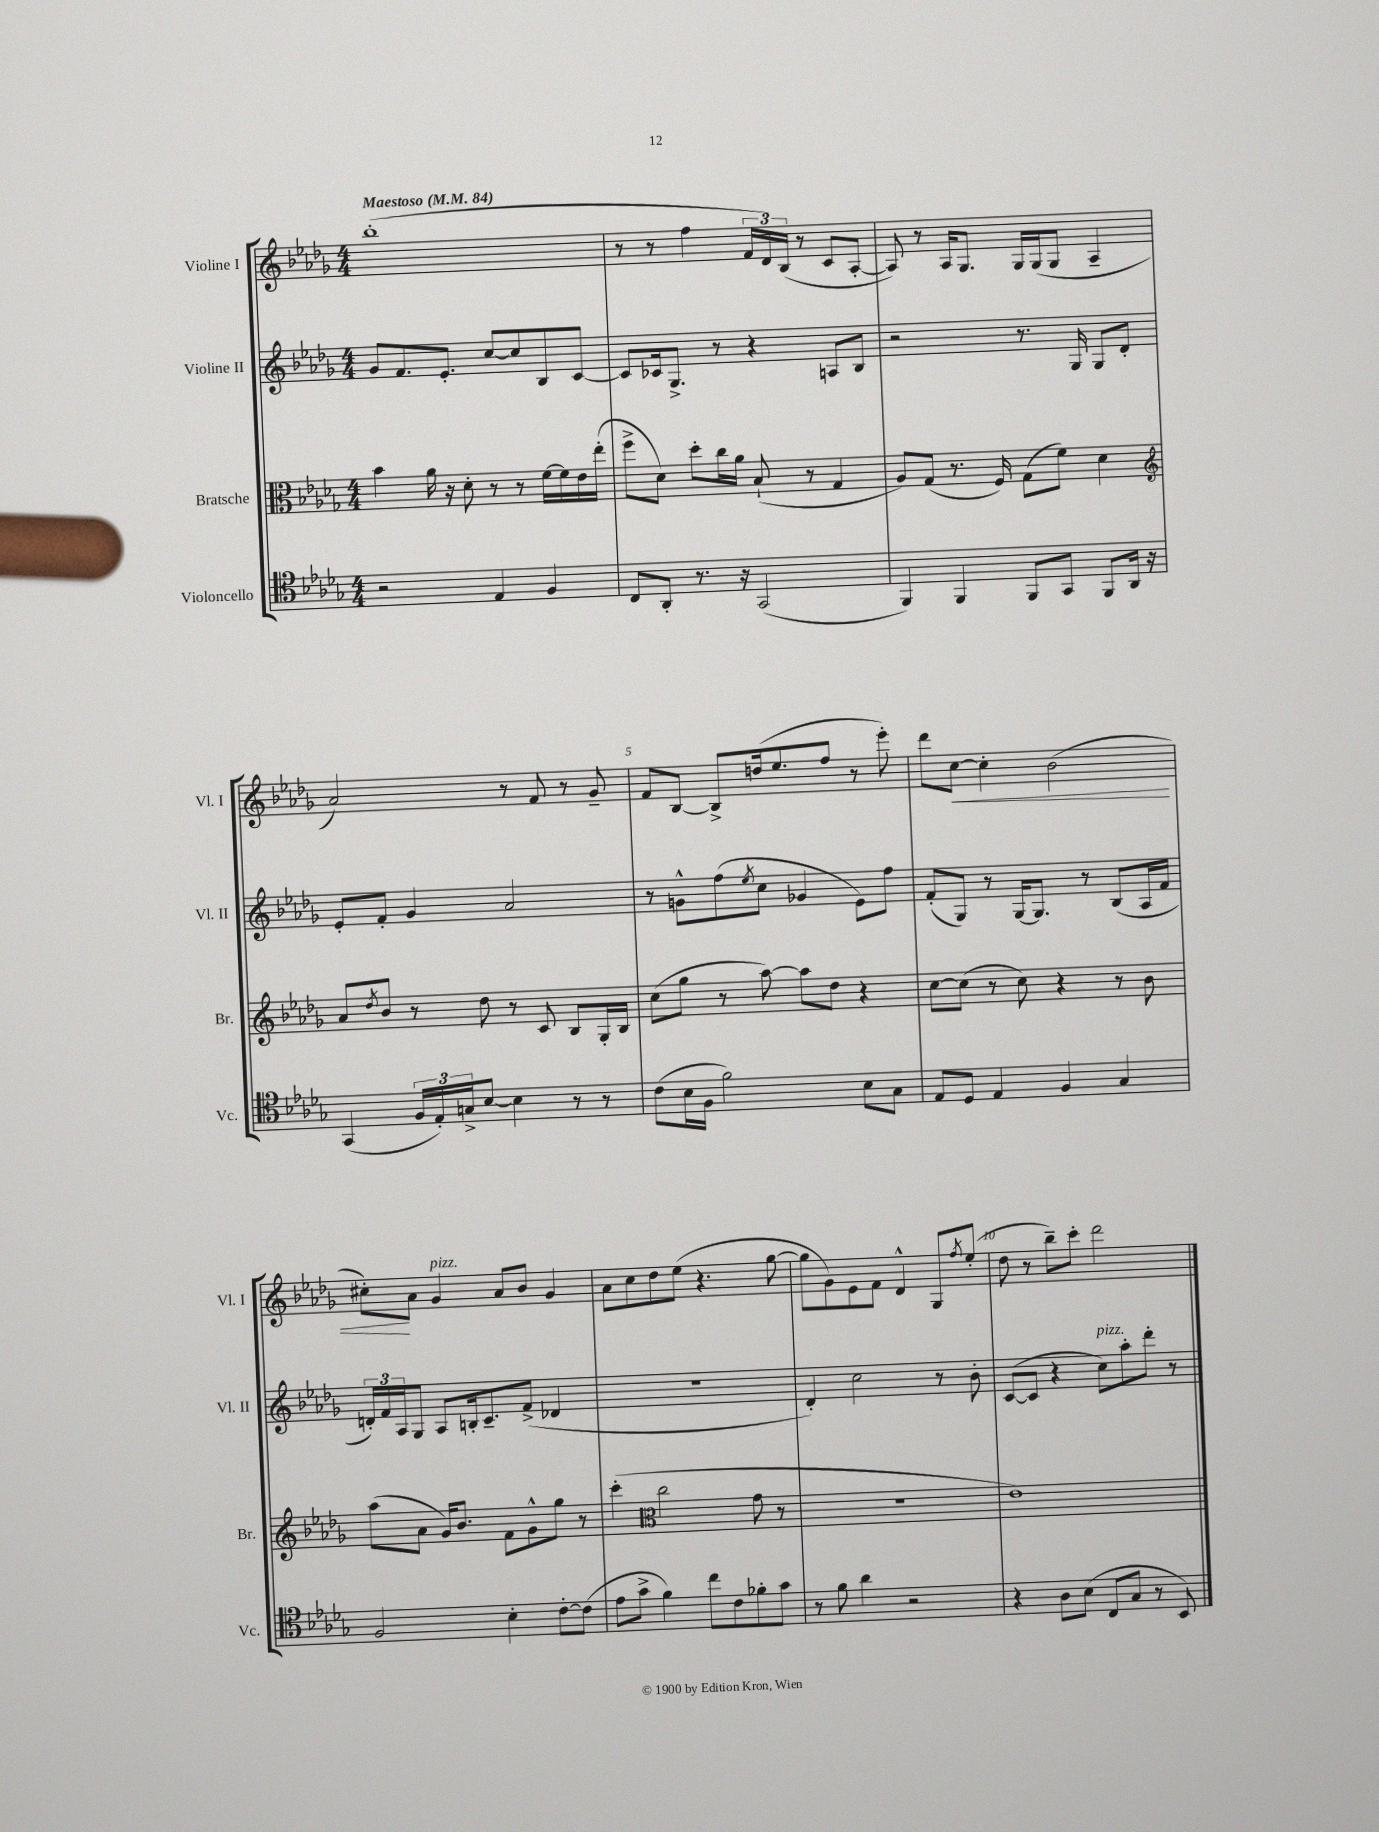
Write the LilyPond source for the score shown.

<<
\new StaffGroup <<
\new Staff = "s0" \with { instrumentName = "Violine I" shortInstrumentName = "Vl. I" } {
    \clef treble \key des \major \numericTimeSignature \time 4/4 \tempo "Maestoso" 4 = 84
    bes''1-.( |
    r8 r8 f''4 \tuplet 3/2 { f'16 des'16) bes16( } r8 c'8 aes8~-. |
    aes8) r8 aes16 ges8. ges16 ges16( ges8 aes4-- |
    aes'2) r8 f'8 r8 ges'8-- |
    f'8 bes8~ bes8-> d''16( ees''8. f''8 r8 ees'''8-.) |
    des'''8 c''8~\< c''4-. bes'2( |
    cis''8-.\!) aes'8 ges'4^\markup { \italic "pizz." } aes'8 bes'8 ges'4 |
    aes'8 c''8 des''8 ees''8( r4. ges''8~ |
    ges''8 ges'8) ees'8 f'8 des'4-^ ges8 \acciaccatura { f''8 } ees''8-.( |
    des''8 r8 bes''8--) c'''8-. des'''2 \bar "|." |
}
\new Staff = "s1" \with { instrumentName = "Violine II" shortInstrumentName = "Vl. II" } {
    \clef treble \key des \major \numericTimeSignature \time 4/4
    ges'8 f'8. ees'8.-. c''8~ c''8 bes8 c'8~ |
    c'8 ces'16 ges8.-> r8 r4 a8 bes8 |
    r2 r8. ges16 ges8 des'8-. |
    ees'8-. f'8-. ges'4 aes'2 |
    r8 g'8-^ f''8( \acciaccatura { ees''8 } c''8 ges'4 ees'8) f''8 |
    f'8-.( ges8) r8 ges16~ ges8. r8 bes8( aes16 f'16 |
    \tuplet 3/2 { d'16-.) f'16 aes16 } ges8 aes8 b16-. c'8.-- f'8->( des'4 |
    r1 |
    des'4-.) c''2 r8 bes'8-. |
    c'8~( c'8 r4 c''8^\markup { \italic "pizz." }) aes''8-. des'''8-. r8 \bar "|." |
}
\new Staff = "s2" \with { instrumentName = "Bratsche" shortInstrumentName = "Br." } {
    \clef alto \key des \major \numericTimeSignature \time 4/4
    bes'4 aes'16 r16 des'8-. r8 r8 f'16~ f'16 ees'16 ees''16-.( |
    f''8-> des'8) des''8-. c''16 aes'16 bes8-!( r8 ges4 |
    aes8) ges8( r8. f16) ges8( f'8) des'4 |
    \clef treble aes'8 \acciaccatura { des''8 } bes'8 r8 des''8 r8 c'8 bes8 ges16-. bes16 |
    c''8( ges''8 r8 aes''8~) aes''8 des''8 r4 |
    c''8~ c''8( r8 c''8) r4 r8 bes'8 |
    aes''8( aes'8 ges'16) bes'8. f'8 ges'8-^ ges''8 r8 |
    c'''4-.( \clef alto c''2 ges'8 r8 |
    R1 |
    ees'1) \bar "|." |
}
\new Staff = "s3" \with { instrumentName = "Violoncello" shortInstrumentName = "Vc." } {
    \clef tenor \key des \major \numericTimeSignature \time 4/4
    r2 ees4 f4 |
    c8 aes,8-. r8. r16 ges,2( |
    f,4) f,4 f,8 ges,8 f,8 aes,16 r16 |
    ges,4( \tuplet 3/2 { f16 ees16-.) g16-> } bes8~ bes4 r8 r8 |
    c'8( bes16 f16 f'2) bes8 ges8 |
    ees8 des8 ees4 f4 ges4 |
    f2 bes4-. c'8~-. c'8( |
    ees'8 ges'8-> f'4) c''8 c'8 fes'8-. ges'8 |
    r8 f'8 aes'4 r2 |
    r4 aes8 bes8( c8 ges8 r8 bes,8) \bar "|." |
}
>>
>>
\layout { \context { \Score \override BarNumber.break-visibility = ##(#f #t #t) barNumberVisibility = #(every-nth-bar-number-visible 5) } }
